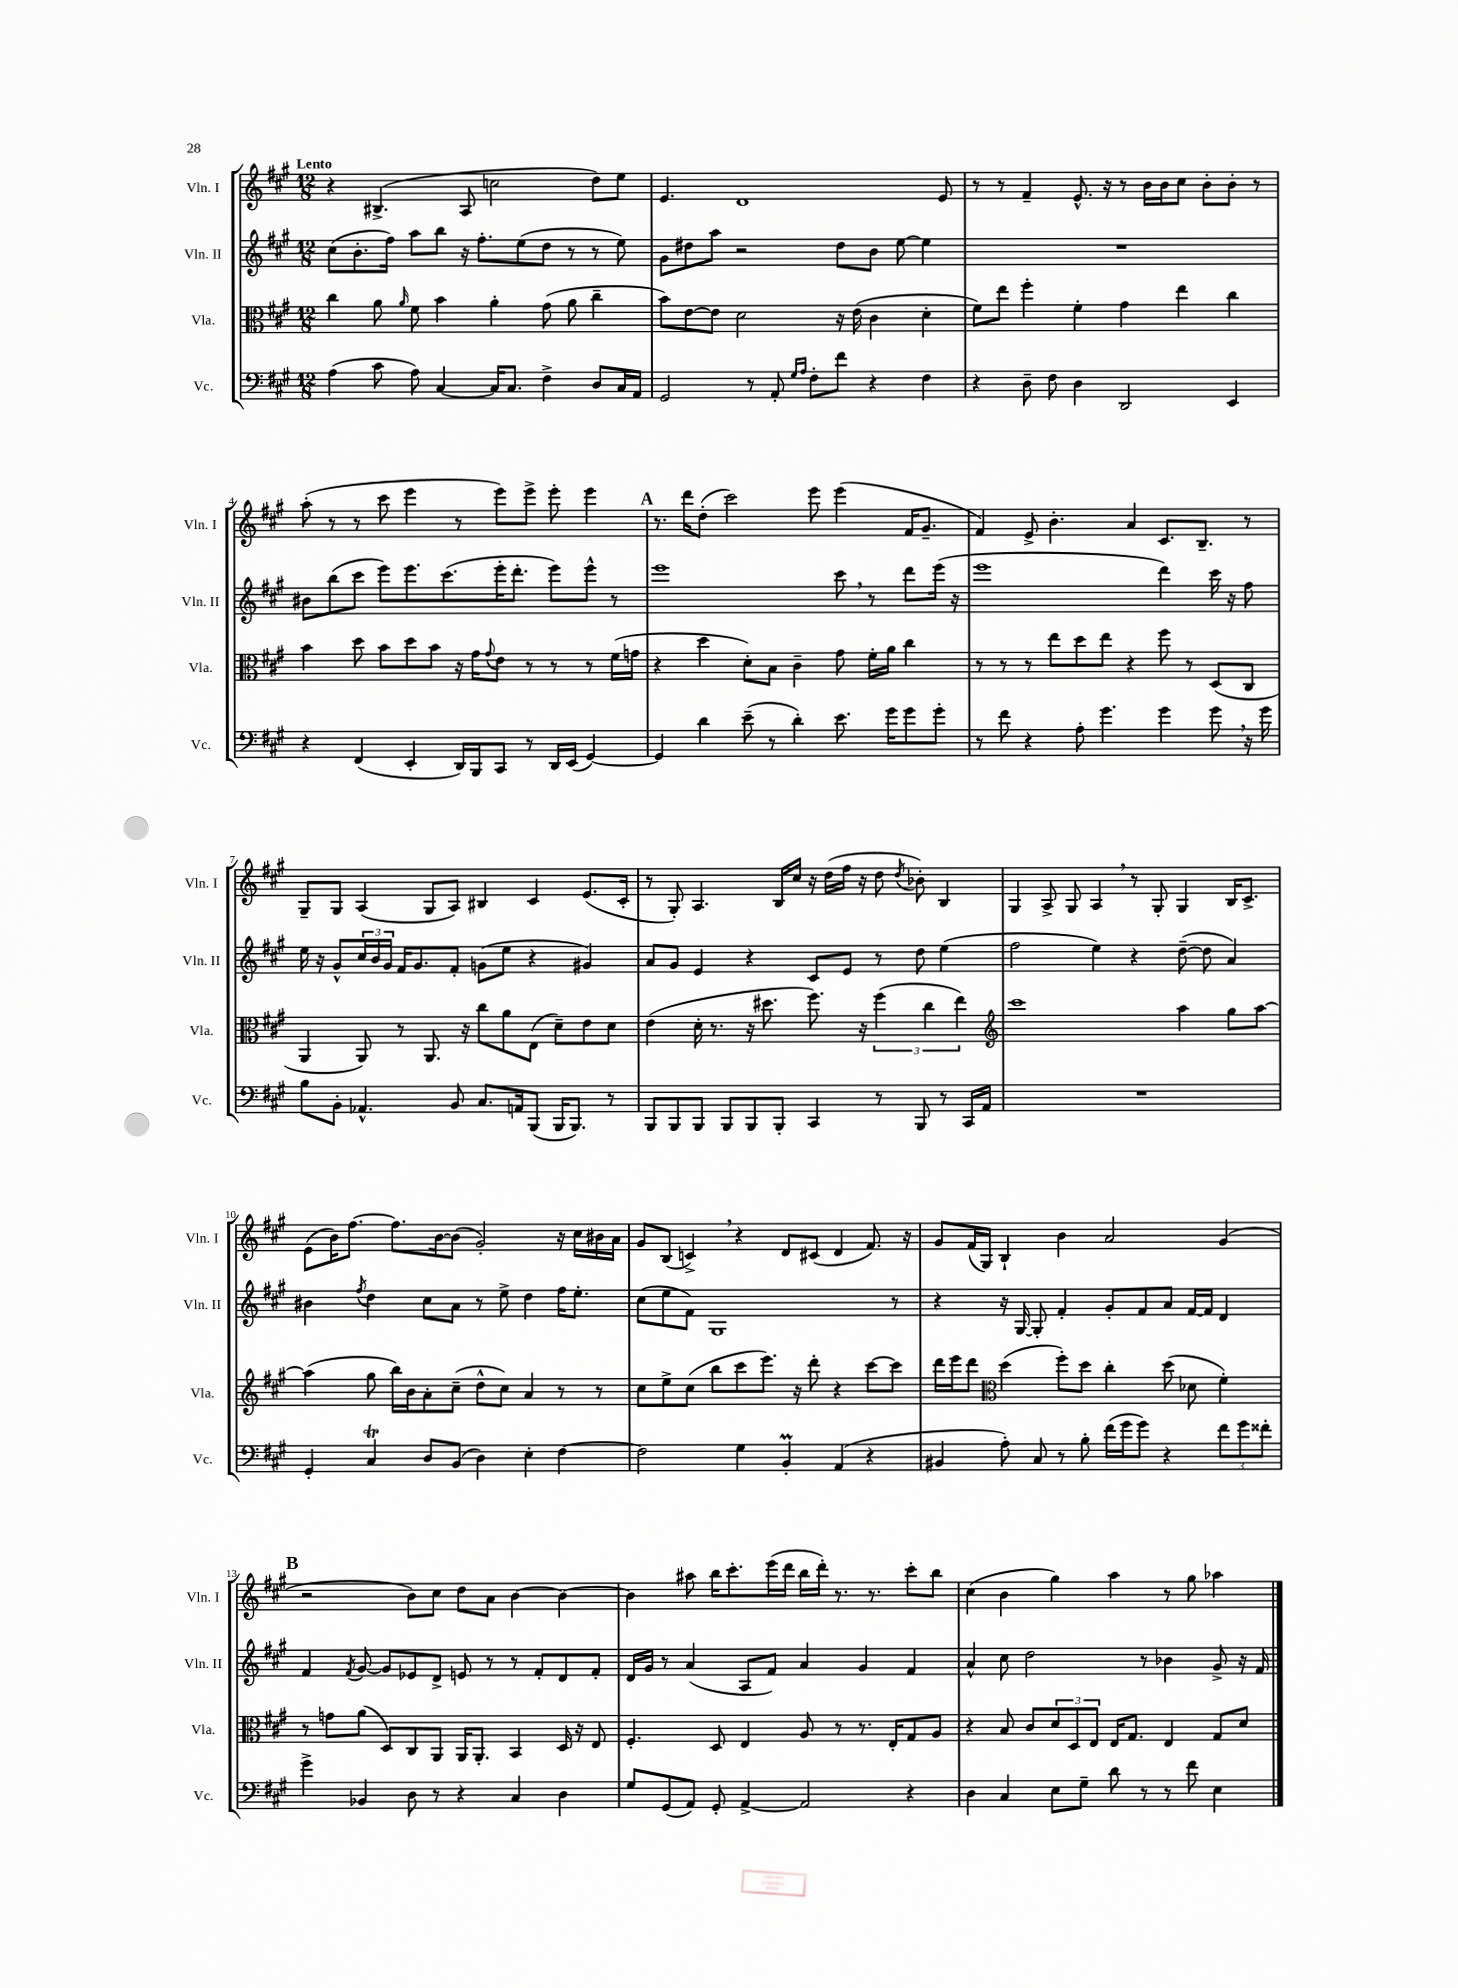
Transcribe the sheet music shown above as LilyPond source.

<<
\new StaffGroup <<
\new Staff = "s0" \with { instrumentName = "Vln. I" shortInstrumentName = "Vln. I" } {
    \clef treble \key a \major \numericTimeSignature \time 12/8 \tempo "Lento"
    r4 bis4.->( a8 c''2 d''8) e''8 |
    e'4. d'1 e'8 |
    r8 r8 fis'4-- e'8.-^ r16 r8 b'16 b'16 cis''8 b'8-. b'8-. r8 |
    a''8-.( r8 r8 cis'''8 e'''4 r8 e'''8) e'''8-> e'''8-. e'''4 |
    \mark \markup { \bold "A" } r8. d'''16 d''8-.( cis'''2) e'''8 e'''4( fis'16 gis'8.-- |
    fis'4) e'8-> b'4.-. a'4 cis'8. b8.-- r8 |
    gis8-- gis8 a4( gis8 a8) bis4 cis'4 e'8.( cis'16-. |
    r8 gis8-.) a4. b16 cis''16 r16 d''16( fis''16 r16 d''8 \acciaccatura { d''8 } bes'8-.) b4 |
    gis4 a8-> gis8 a4 \breathe r8 gis8-. gis4 b16 cis'8.-> |
    e'8( b'16) fis''8.~ fis''8. b'16~ b'8( gis'2-.) r16 cis''16 bis'16 a'16 |
    gis'8 b8( c'4->) \breathe r4 d'8 cis'8( d'4 fis'8.) r16 |
    gis'8 fis'16( gis16) b4-! b'4 a'2 gis'4( |
    \mark \markup { \bold "B" } r2 b'8) cis''8 d''8 a'8 b'4~ b'4~ |
    b'4 ais''8 b''16 cis'''8.-. e'''16( d'''16 b''16 d'''16-.) r8. r8. cis'''8-. b''8 |
    cis''4( b'4 gis''4) a''4 r8 gis''8 aes''4 \bar "|." |
}
\new Staff = "s1" \with { instrumentName = "Vln. II" shortInstrumentName = "Vln. II" } {
    \clef treble \key a \major \numericTimeSignature \time 12/8
    cis''8( b'8.-. fis''16) a''8 b''8 r16 fis''8.-. e''8( d''8 r8 r8 e''8) |
    gis'8 dis''8 a''8 r2 dis''8 b'8 e''8~ e''4 |
    R1. |
    bis'8 b''8( cis'''8 e'''8) e'''8. cis'''8.( e'''16-. d'''8.-. e'''8) e'''8-^ r8 |
    \mark \markup { \bold "A" } e'''1 cis'''8 \breathe r8 d'''8 e'''16( r16 |
    e'''1 d'''4) cis'''16 r16 fis''8 |
    e''16 r16 gis'8-^ \tuplet 3/2 { cis''16 b'16 gis'16 } fis'16 gis'8. fis'8-. g'8( e''8 r4 gis'4) |
    a'8 gis'8 e'4 r4 cis'8 e'8 r8 d''8 e''4( |
    fis''2 e''4) r4 d''8~--( d''8 a'4) |
    bis'4 \acciaccatura { fis''8 } d''4 cis''8 a'8 r8 e''8-> d''4 fis''16 e''8.-. |
    cis''8( e''8 fis'8) gis1 r8 |
    r4 r16 gis16~ gis8-. fis'4-. gis'8-. fis'8 a'8 fis'16~ fis'16 d'4 |
    \mark \markup { \bold "B" } fis'4 \acciaccatura { fis'8 } gis'8~ gis'8 ees'8 d'8-> e'8 r8 r8 fis'8-. d'8 fis'8-. |
    d'16 gis'16 r8 a'4( a8 fis'8) a'4 gis'4 fis'4 |
    a'4-^ cis''8 d''2 r8 bes'4 gis'8-> r16 fis'16 \bar "|." |
}
\new Staff = "s2" \with { instrumentName = "Vla." shortInstrumentName = "Vla." } {
    \clef alto \key a \major \numericTimeSignature \time 12/8
    cis''4 a'8 \grace { a'16 } fis'8 b'4 a'4-. gis'8( a'8 cis''4-- |
    b'8) e'8~ e'8 d'2 r16 e'16( cis'4 d'4-. |
    fis'8) e''8 fis''4-. fis'4-. gis'4 e''4 cis''4 |
    b'4 d''8 b'8 d''8 b'8 r16 gis'16 \appoggiatura { gis'8 } e'8 r8 r8 r8 fis'16( g'16 |
    \mark \markup { \bold "A" } r4 d''4 d'8-.) b8 cis'4-- gis'8 fis'16-. a'16 cis''4 |
    r8 r8 r8 e''8 d''8 e''8 r4 fis''8 r8 d8( cis8 |
    a,4 a,8) r8 a,8. r16 cis''8 a'8 e8( d'8--) e'8 d'8 |
    e'4( d'16-. r8. r16 dis''8. fis''8.) r16 \tuplet 3/2 { fis''4( cis''4 e''4) } |
    \clef treble cis'''1 a''4 gis''8 a''8~ |
    a''4( gis''8 b''16) b'16 a'8-. cis''8--( d''8-^ cis''8) a'4 r8 r8 |
    cis''8 e''8-> cis''8( b''8 cis'''8 e'''8.) r16 d'''8-. r4 cis'''8~ cis'''8 |
    d'''16 e'''16 d'''8 \clef alto d''4( fis''8-.) d''8 cis''4-. d''8( des'8 fis'4-.) |
    \mark \markup { \bold "B" } r8 g'8 a'8( d8) cis8 a,8 a,16 a,8.-. b,4 d16 r16 e8 |
    fis4.-. d8 e4 a8 r8 r8. e16-. gis8 a8 |
    r4 b8 cis'8 \tuplet 3/2 { d'8 d8 e8 } e16 gis8. e4 gis8 d'8 \bar "|." |
}
\new Staff = "s3" \with { instrumentName = "Vc." shortInstrumentName = "Vc." } {
    \clef bass \key a \major \numericTimeSignature \time 12/8
    a4( cis'8 a8) cis4~ cis16 cis8. fis4-> d8 cis16 a,16 |
    gis,2 r8 a,8-. \grace { gis16 a16 } fis8-. fis'8 r4 fis4 |
    r4 d8-- fis8 d4 d,2 e,4 |
    r4 fis,4( e,4-. d,16) b,,16 cis,8 r8 d,16 e,16( gis,4~) |
    \mark \markup { \bold "A" } gis,4 d'4 e'8--( r8 d'4-.) e'8. gis'16 gis'8 gis'8-. |
    r8 fis'8 r4 a8-. gis'4. gis'4 gis'8 \breathe r16 gis'16 |
    b8 b,8-. aes,4.-^ b,8 cis8. a,16 b,,8( b,,16 b,,8.) r8 |
    b,,8 b,,8 b,,8 b,,8 b,,8 b,,8-. cis,4 r8 b,,8 r8 cis,16 a,16 |
    R1. |
    gis,4-. cis4\trill d8 b,8( d4) e4-. fis4~ |
    fis2 gis4 b,4-.\prall a,4( r4 |
    bis,4 a8-.) cis8 r8 b8-. fis'16( gis'16 gis'8) r4 \tuplet 3/2 { fis'8 gis'8 fisis'8-. } |
    \mark \markup { \bold "B" } gis'4-> bes,4 d8 r8 r4 cis4 d4 |
    gis8 gis,8( a,8) gis,8-. a,4~-> a,2 r4 |
    d4 cis4 e8 gis8-- d'8 r8 r8 fis'8 e4 \bar "|." |
}
>>
>>
